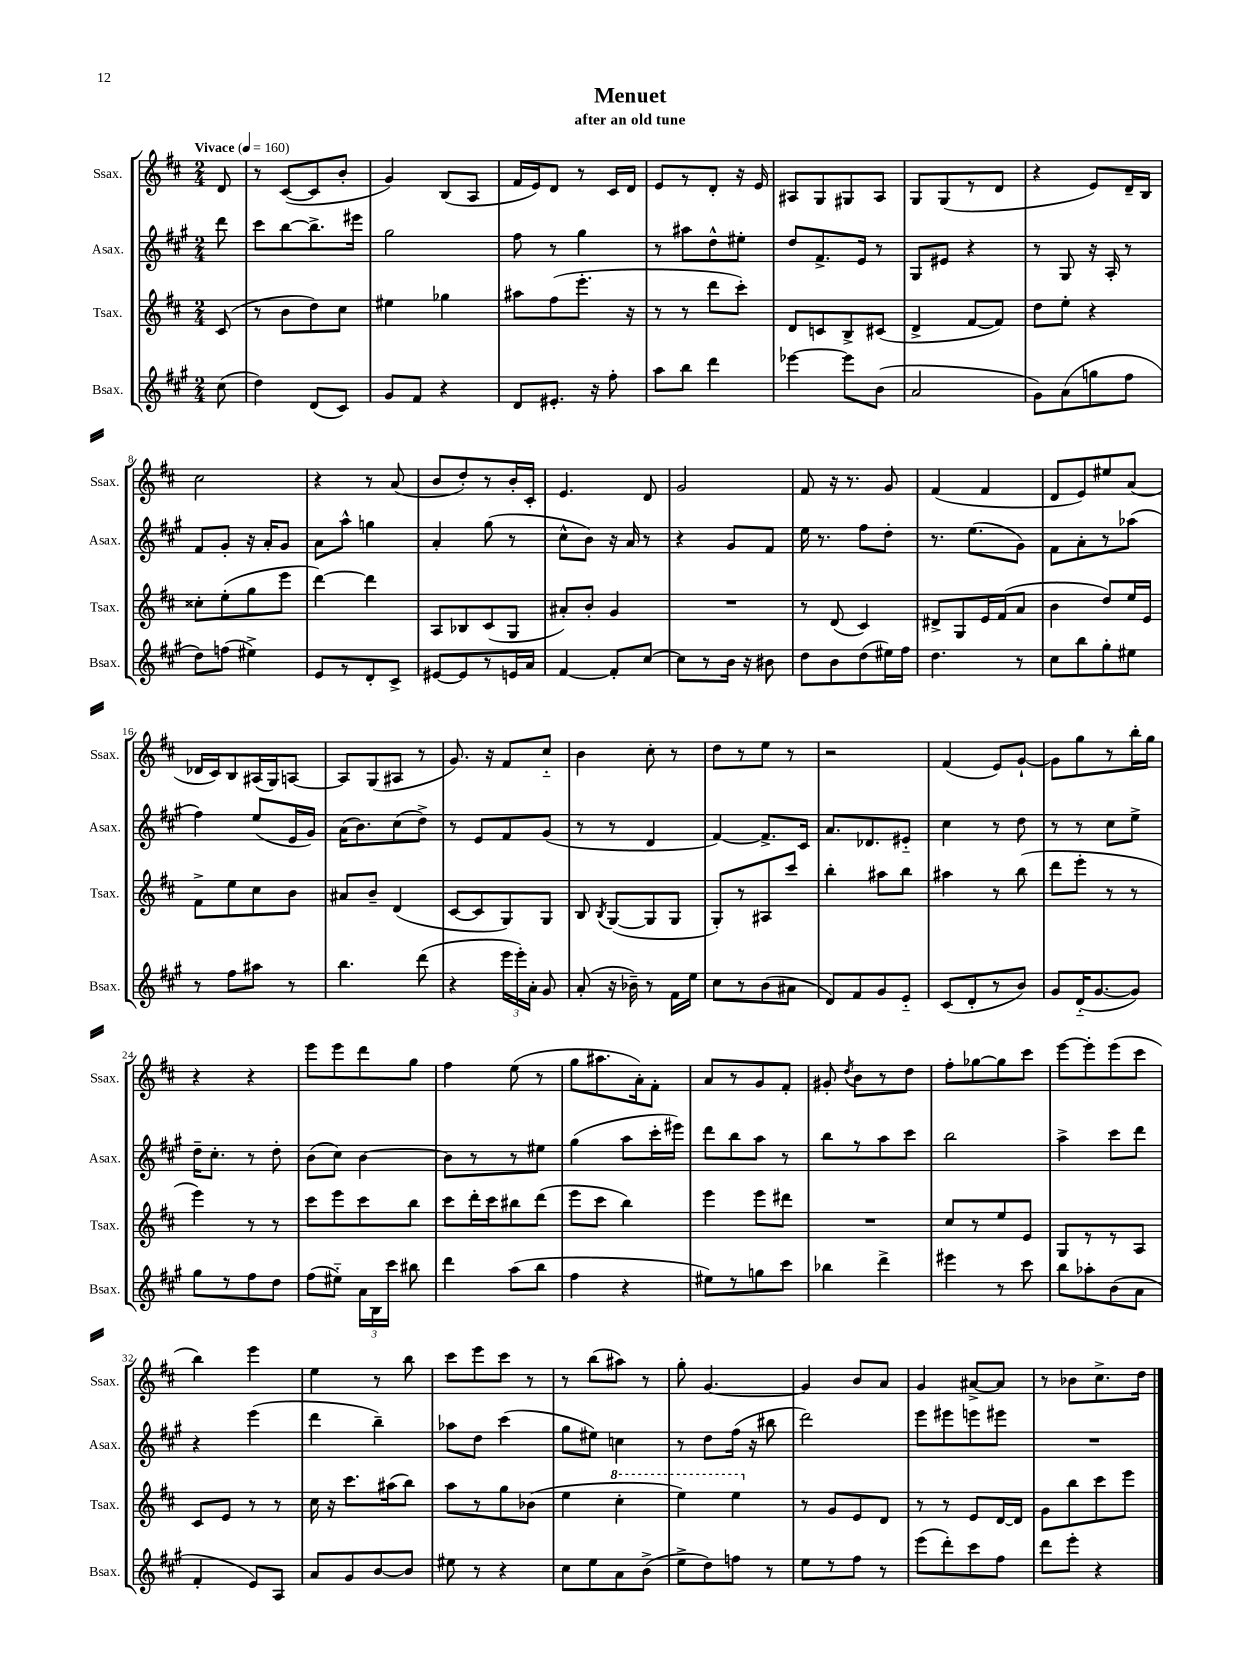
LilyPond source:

\header { title = "Menuet" subtitle = "after an old tune" }
<<
\new StaffGroup <<
\new Staff = "s0" \with { instrumentName = "Ssax." shortInstrumentName = "Ssax." } {
    \clef treble \key d \major \numericTimeSignature \time 2/4 \partial 8 \tempo "Vivace" 4 = 160
    \autoBeamOff d'8 |
    r8 cis'8[~( cis'8 b'8]-. |
    g'4) b8[( a8] |
    fis'16[ e'16) d'8] r8 cis'16[ d'16] |
    e'8[ r8 d'8]-. r16 e'16 |
    ais8[ g8 gis8 ais8] |
    g8[ g8( r8 d'8] |
    r4 e'8[) d'16-- b16] |
    cis''2 |
    r4 r8 a'8( |
    b'8[ d''8-.) r8 b'16-. cis'16]-. |
    e'4. d'8 |
    g'2 |
    fis'8 r16 r8. g'8 |
    fis'4( fis'4 |
    d'8[ e'8) eis''8 a'8]( |
    des'16[ cis'16) b8 ais16( g16) a8]~ |
    a8[ g8( ais8] r8 |
    g'8.) r16 fis'8[ cis''8]-_ |
    b'4 cis''8-. r8 |
    d''8[ r8 e''8] r8 |
    r2 |
    fis'4( e'8[) g'8]~-! |
    g'8[ g''8 r8 b''16-. g''16] |
    r4 r4 |
    e'''8[ e'''8 d'''8 g''8] |
    fis''4 e''8( r8 |
    g''8[ ais''8. a'16-.) fis'8]-. |
    a'8[ r8 g'8 fis'8]-. |
    gis'8-. \acciaccatura { d''8 } b'8[ r8 d''8] |
    fis''8[-. ges''8~ ges''8 cis'''8] |
    e'''8[~ e'''8-. e'''8( cis'''8] |
    b''4) e'''4 |
    e''4 r8 b''8 |
    cis'''8[ e'''8 cis'''8] r8 |
    r8 b''8[( ais''8]) r8 |
    g''8-. g'4.~ |
    g'4 b'8[ a'8] |
    g'4 ais'8[~-> ais'8] |
    r8 bes'8[ cis''8.-> d''16] \bar "|." |
}
\new Staff = "s1" \with { instrumentName = "Asax." shortInstrumentName = "Asax." } {
    \clef treble \key a \major \numericTimeSignature \time 2/4 \partial 8
    \autoBeamOff d'''8 |
    cis'''8[ b''8~ b''8.-> eis'''16] |
    gis''2 |
    fis''8 r8 gis''4 |
    r8 ais''8[ d''8-^ eis''8]-. |
    d''8[ fis'8.-> e'16] r8 |
    gis8[ eis'8] r4 |
    r8 gis8 r16 a16-. r8 |
    fis'8[ gis'8]-. r16 a'16[-. gis'8] |
    a'8[ a''8]-^ g''4 |
    a'4-. gis''8( r8 |
    cis''8[-^ b'8]) r16 a'16 r8 |
    r4 gis'8[ fis'8] |
    e''16 r8. fis''8[ d''8]-. |
    r8. e''8.[( gis'8]) |
    fis'8[ a'8-. r8 aes''8]( |
    fis''4) e''8[( e'16 gis'16]) |
    a'16[( b'8.) cis''8( d''8]->) |
    r8 e'8[ fis'8 gis'8]( |
    r8 r8 d'4 |
    fis'4~) fis'8.[-> cis'16] |
    a'8.[ des'8. eis'8]-_ |
    cis''4 r8 d''8 |
    r8 r8 cis''8[ e''8]-> |
    d''16[-- cis''8.]-. r8 d''8-. |
    b'8[( cis''8]) b'4~ |
    b'8[ r8 r8 eis''8] |
    gis''4( a''8[ cis'''16-. eis'''16]) |
    d'''8[ b''8 a''8] r8 |
    b''8[ r8 a''8 cis'''8] |
    b''2 |
    a''4-> cis'''8[ d'''8] |
    r4 e'''4( |
    d'''4 b''4--) |
    aes''8[ d''8] cis'''4( |
    gis''8[ eis''8]) c''4 |
    r8 d''8[ fis''16]( r16 bis''8 |
    d'''2) |
    e'''8[ eis'''8 e'''8 eis'''8] |
    R2 \bar "|." |
}
\new Staff = "s2" \with { instrumentName = "Tsax." shortInstrumentName = "Tsax." } {
    \clef treble \key d \major \numericTimeSignature \time 2/4 \partial 8
    \autoBeamOff cis'8( |
    r8 b'8[ d''8) cis''8] |
    eis''4 ges''4 |
    ais''8[ fis''8( e'''8.]-. r16 |
    r8 r8 d'''8[ cis'''8]-.) |
    d'8[ c'8 b8-> cis'8]( |
    d'4-> fis'8[~ fis'8]) |
    d''8[ e''8]-. r4 |
    cisis''8[-. e''8-.( g''8 e'''8] |
    d'''4~) d'''4 |
    a8[ bes8 cis'8( g8] |
    ais'8[-.) b'8]-. g'4 |
    R2 |
    r8 d'8( cis'4) |
    dis'8[-> g8 e'16 fis'16( a'8] |
    b'4 d''8[) e''16 e'16] |
    fis'8[-> e''8 cis''8 b'8] |
    ais'8[ b'8]-- d'4( |
    cis'8[~ cis'8 g8) g8] |
    b8 \acciaccatura { b8 } g8[~( g8 g8] |
    g8[-.) r8 ais8 cis'''8] |
    b''4-. ais''8[ b''8] |
    ais''4 r8 b''8( |
    d'''8[ e'''8]-. r8 r8 |
    e'''4) r8 r8 |
    cis'''8[ e'''8 cis'''8 b''8] |
    cis'''8[ d'''16-. cis'''16 bis''8 d'''8]( |
    e'''8[ cis'''8] b''4) |
    e'''4 e'''8[ dis'''8] |
    R2 |
    cis''8[ r8 e''8 e'8] |
    g8[ r8 r8 a8] |
    cis'8[ e'8] r8 r8 |
    cis''16 r16 cis'''8.[ ais''16( b''8]) |
    a''8[ r8 g''8 bes'8]( |
    e''4 \ottava #1 cis'''4-. |
    e'''4) e'''4 \ottava #0 |
    r8 g'8[ e'8 d'8] |
    r8 r8 e'8[ d'16~ d'16] |
    g'8[ b''8 cis'''8 e'''8] \bar "|." |
}
\new Staff = "s3" \with { instrumentName = "Bsax." shortInstrumentName = "Bsax." } {
    \clef treble \key a \major \numericTimeSignature \time 2/4 \partial 8
    \autoBeamOff cis''8( |
    d''4) d'8[( cis'8]) |
    gis'8[ fis'8] r4 |
    d'8[ eis'8.]-. r16 fis''8-. |
    a''8[ b''8] d'''4 |
    ees'''4~ ees'''8[ b'8]( |
    a'2 |
    gis'8[) a'8( g''8 fis''8] |
    d''8[) f''8]( eis''4->) |
    e'8[ r8 d'8-. cis'8]-> |
    eis'8[~ eis'8 r8 e'16 a'16] |
    fis'4~ fis'8[-. cis''8]~ |
    cis''8[ r8 b'16] r16 bis'8 |
    d''8[ b'8 d''8( eis''16) fis''16] |
    d''4. r8 |
    cis''8[ b''8 gis''8-. eis''8] |
    r8 fis''8[ ais''8] r8 |
    b''4. d'''8( |
    r4 \tuplet 3/2 { e'''16[ e'''16-.) a'16]-. } gis'8 |
    a'8-.( r16 bes'16--) r8 fis'16[ e''16] |
    cis''8[ r8 b'8( ais'8] |
    d'8[) fis'8 gis'8 e'8]-_ |
    cis'8[( d'8-. r8 b'8]) |
    gis'8[ d'16-_( gis'8.~ gis'8]) |
    gis''8[ r8 fis''8 d''8] |
    fis''8[( eis''8]-_) \tuplet 3/2 { a'16[ b16 cis'''16] } bis''8 |
    d'''4 a''8[( b''8] |
    fis''4 r4 |
    eis''8[) r8 g''8 cis'''8] |
    bes''4 d'''4-> |
    eis'''4 r8 cis'''8 |
    b''8[ aes''8-. b'8( a'8] |
    fis'4-. e'8[) a8] |
    a'8[ gis'8 b'8~ b'8] |
    eis''8 r8 r4 |
    cis''8[ e''8 a'8 b'8]->( |
    e''8[-> d''8) f''8] r8 |
    e''8[ r8 fis''8] r8 |
    e'''8[( d'''8-.) cis'''8 fis''8] |
    d'''8[ e'''8]-. r4 \bar "|." |
}
>>
>>
